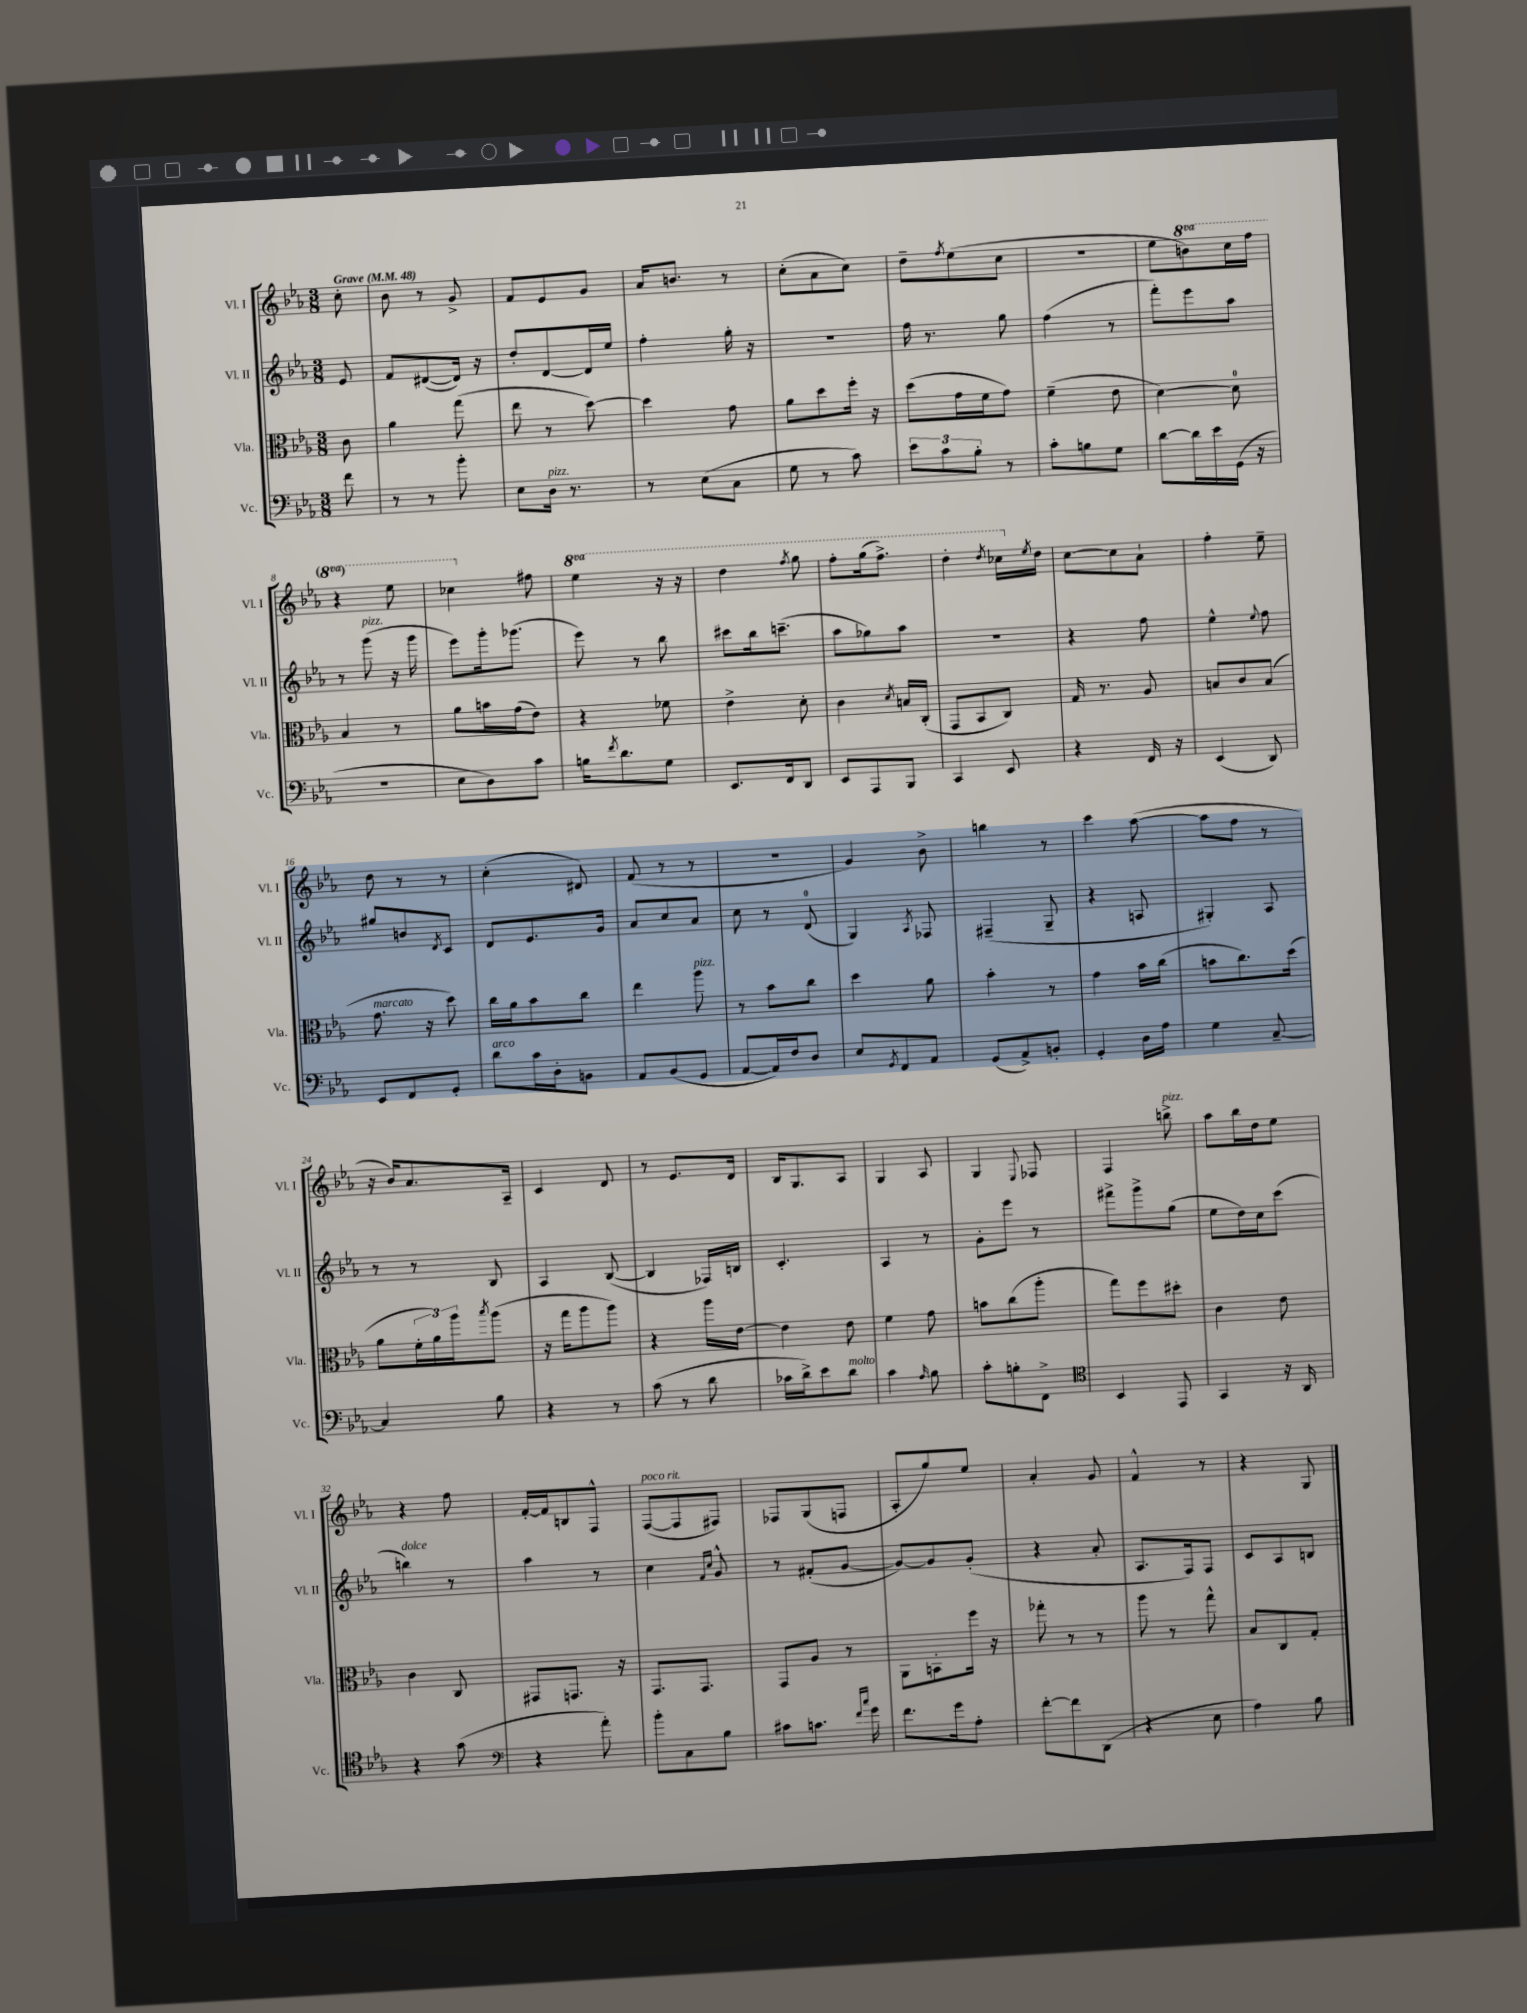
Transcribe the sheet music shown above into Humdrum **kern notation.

**kern	**kern	**kern	**kern
*part4	*part3	*part2	*part1
*staff4	*staff3	*staff2	*staff1
*I"Vc.	*I"Vla.	*I"Vl. II	*I"Vl. I
*I'Vc.	*I'Vla.	*I'Vl. II	*I'Vl. I
*clefF4	*clefC3	*clefG2	*clefG2
*k[b-e-a-]	*k[b-e-a-]	*k[b-e-a-]	*k[b-e-a-]
*M3/8	*M3/8	*M3/8	*M3/8
*MM48	*MM48	*MM48	*MM48
=	=	=	=
!	!	!	!LO:TX:a:B:t=Grave
8f\	8c\	8e-/	8cc'\
=1	=1	=1	=1
8r	4a-\	8f/L	8b-\
8r	.	([8d#X/	8r
8b-'\	(8gg\	16d#/Jk])	8g^/
.	.	16r	.
=2	=2	=2	=2
8E-\L	8ee-\	8dd'/L	8f/L
!LO:TX:a:i:t=pizz.	!	!	!
16D\Jk	8r	[8d/	8e-/
8.r	.	.	.
.	[8dd\)	16d/L]	8g/J
.	.	16ee-/JJ	.
=3	=3	=3	=3
8r	4dd\]	4ff'\	16a-/KL
.	.	.	8.bn/J
(8E-\L	.	.	.
8C\J	8g\	16gg'\	8r
.	.	16r	.
=4	=4	=4	=4
8G\	8a-\L	4.r	(8cc'\L
8r	8dd\	.	8a-\
8c\)	16ff'\Jk	.	8cc\J)
.	16r	.	.
=5	=5	=5	=5
12e-\L	(8dd\L	16ff\	8dd~\L
.	.	8.r	.
12c\	.	.	.
.	.	.	8qff/
.	16g\L	.	(8ee-\
12B-'\J	.	.	.
.	16f\J	.	.
8r	8g\J)	8gg\	8cc\J
=6	=6	=6	=6
8c'\L	(4f~\	(4ff\	4.r
8Bn\	.	.	.
8G\J	8e-\	8r	.
=7	=7	=7	=7
[8d\L	[4d\)	8fff'\L)	8ee-\L
*	*	*	*8va
16d\L]	.	8eee-\	8bbn\)
16e-\	.	.	.
(16GG\JJ	8d\]	8aa-\J	16ccc\L
16r	.	.	16fff\JJ
!!LO:LB:g=z
=8	=8	=8	=8
4.r	4B-/	8r	4r
!	!	!LO:TX:a:i:t=pizz.	!
.	.	(8ggg\	.
.	8r	16r	8eee-\
.	.	16ggg\	.
=9	=9	=9	=9
8E-\L	8a-\L	8eee-\L)	4ccc-X\
8D\)	16bn\L	16ggg'\k	.
.	(16g\J	(8.ggg-X\J	.
*	*	*	*X8va
8c\J	8e-\J)	.	8ff#X\
=10	=10	=10	=10
*	*	*	*8va
16Bn\KL	4r	8eee-\)	4eee-\
8qf/	.	.	.
8.d\	.	.	.
.	.	8r	.
8G\J	8f-X\	8bb-\	16r
.	.	.	16r
=11	=11	=11	=11
8.EE-/L	4e-^\	8ccc#X\L	4ddd\
.	.	16bb-\k	.
16FF/k	.	(8.cccn~\J	.
.	.	.	8qfff/
8DD/J	8d'\	.	8ggg\
=12	=12	=12	=12
8EE-/L	4c\	8aa-\L	8fff'\L
8AAA-/	.	8gg-X\)	(16ggg\k
.	.	.	8.fff^\J)
.	8qd/	.	.
8BBB-/J	16Bn/LL	8aa-\J	.
.	(16C'/JJ	.	.
=13	=13	=13	=13
4CC/	8GG/L	4.r	4ddd'\
.	8BB-/	.	.
.	.	.	8qddd/
8EE-/	8C/J)	.	16ccc-X\LL
*	*	*	*X8va
.	.	.	8qee-/
.	.	.	16dd\JJ
=14	=14	=14	=14
4r	16G/	4r	[8cc\L
.	8.r	.	.
.	.	.	8cc\]
16FF/	8A-/	8ff\	8a-`\J
16r	.	.	.
=15	=15	=15	=15
(4EE-/	8Bn/L	4ee-^^\	4ff'\
.	8c/	.	.
.	.	8qqee-/	.
8DD/)	(8B/J	8ff\	8ee-~\
!!LO:LB:g=z
=16	=16	=16	=16
!	!LO:TX:a:i:t=marcato	!	!
8EE-/L	8.g\	8gg#X/L	8dd\
8FF/	.	8bn/	8r
.	16r	.	.
.	.	8qd/	.
8GG'/J	8dd\)	8c/J	8r
=17	=17	=17	=17
!LO:TX:a:i:t=arco	!	!	!
8d\L	16cc\LL	8d/L	(4cc'\
.	16a-\J	.	.
16c\L	8b-\	8.e-/	.
16D'\J	.	.	.
8BBn\J	8cc\J	.	8d#X/)
.	.	16g/Jk	.
=18	=18	=18	=18
8AA-/L	4ee-\	8a-/L	(8f/
(8BB-/	.	8cc/	8r
!	!LO:TX:a:i:t=pizz.	!	!
8GG/J	8aa-\	8a-/J	8r
=19	=19	=19	=19
[8AA-/L	8r	8cc\	4.r
16AA-/L])	8b-\L	8r	.
16F/J	.	.	.
8D/J	8cc\J	(8d/	.
=20	=20	=20	=20
8E-/L	4dd\	4G/)	4g/)
8qGG/	.	.	.
8FF/	.	.	.
.	.	8qA-/	.
8AA-/J	8a-\	8F-X/	8b-^\
=21	=21	=21	=21
(8GG/L	4b-'\	(4F#X~/	4bbn\
8AA-^/)	.	.	.
8BBn'/J	8r	8G~/	8r
=22	=22	=22	=22
4GG'/	4g\	4r	4ccc\
16D\LL	16b-\LL	8An/	([8aa-\
16A-\JJ	(16cc\JJ	.	.
=23	=23	=23	=23
4G\	8bn\L	4G#X'/)	8aa-\L]
.	8.cc\)	.	8ff\J
[8C~/	.	8A-/	8r
.	(16dd\Jk	.	.
!!LO:LB:g=z
=24	=24	=24	=24
4C/]	8a-\L	8r	16r
.	.	.	16b-/KL)
.	24f'\L	8r	8.a-/
.	24a-\)	.	.
.	24aa-\J	.	.
.	8qbb-/	.	.
8B-\	(8aa-\J	8B-/	.
.	.	.	16A-~/Jk
=25	=25	=25	=25
4r	16r	4A-/	4c/
.	16gg\KL	.	.
.	8aa-\	.	.
8r	8aa-\J)	([8B-/	8d/
=26	=26	=26	=26
(8c\	4r	4B-/]	8r
8r	.	.	8.e-/L
8d\	16aa-\LL	16F-X/LL)	.
.	[16e-\JJ	16Bn/JJ	16d/Jk
=27	=27	=27	=27
16c-X\LL	4e-\]	4.c'/	16B-/KL
16d^\J)	.	.	8.G/
8e-\	.	.	.
!LO:TX:a:i:t=molto	!	!	!
8d\J	8e-\	.	8A-/J
=28	=28	=28	=28
4c\	4f\	4A-/	4G/
16qqA-/	.	.	.
8B-\	8g\	8r	8A-/
=29	=29	=29	=29
8c'\L	8bn\L	8g'\L	4G/
8Bn'\	(8cc\	8eee-\J	.
.	.	.	8qqE-/
8FF^\J	8aa-'\J	8r	8F-X/
=30	=30	=30	=30
*clefC4	*	*	*
4BB-/	8gg\L)	8fff#X^\L	4F/
.	8ff\	8ggg^\	.
!	!	!	!LO:TX:a:i:t=pizz.
8EE-/	8dd#X'\J	(8gg\J	8bbn^\
=31	=31	=31	=31
4GG/	4c\	8ee-\L	8aa-\L
.	.	16dd\L)	16bb-\L
.	.	16cc\J	16dd\J
16r	8e-\	(8ccc\J	8ee-\J
16AA-/	.	.	.
!!LO:LB:g=z
=32	=32	=32	=32
!	!	!LO:TX:a:i:t=dolce	!
4r	4c\	4bbn\)	4r
(8g\	8C/	8r	8ff\
=33	=33	=33	=33
*clefF4	*	*	*
4r	8GG#X/L	4aa-\	[16f'/LL
.	.	.	16f/J]
.	8.GGn/J	.	8Bn/
8a-'\)	.	8r	8F^^/J
.	16r	.	.
=34	=34	=34	=34
!	!	!	!LO:TX:a:i:t=poco rit.
8b-'\L	8.GG/L	4cc\	([8F/L
8C\	.	.	8F/]
.	8.GG/J	.	.
.	.	16qqf/LL	.
.	.	16qqcc/JJ	.
8B-\J	.	8g^^/	8F#X/J)
=35	=35	=35	=35
8c#X\L	8GG/L	8r	8F-X/L
8.cn\J	8A-/J	(8f#X'/L	(8G/
.	8r	[8g/J	8Fn/J
16qqf/LL	.	.	.
16qqcc/JJ	.	.	.
16g\	.	.	.
=36	=36	=36	=36
8.f\L	8AA-\L	8g/L_)	8A-'/L
.	8BBn'\	8g/]	8gg/)
16g\k	.	.	.
8A-'\J	16ff\Jk	(8g'/J	8ee-/J
.	16r	.	.
=37	=37	=37	=37
[8f'\L	8gg-X'\	4r	4a-'/
8f\]	8r	.	.
(8DD\J	8r	8a-'/	8g/
=38	=38	=38	=38
4r	8aa-\	8.A-/L	4f^^/
.	8r	.	.
.	.	16F/k)	.
8E-\	8gg^^\	8F/J	8r
=39	=39	=39	=39
4A-\)	8B-/L	8c/L	4r
.	8C/	8A-/	.
8B-\	8G'/J	8Bn/J	8G/
==	==	==	==
*-	*-	*-	*-
